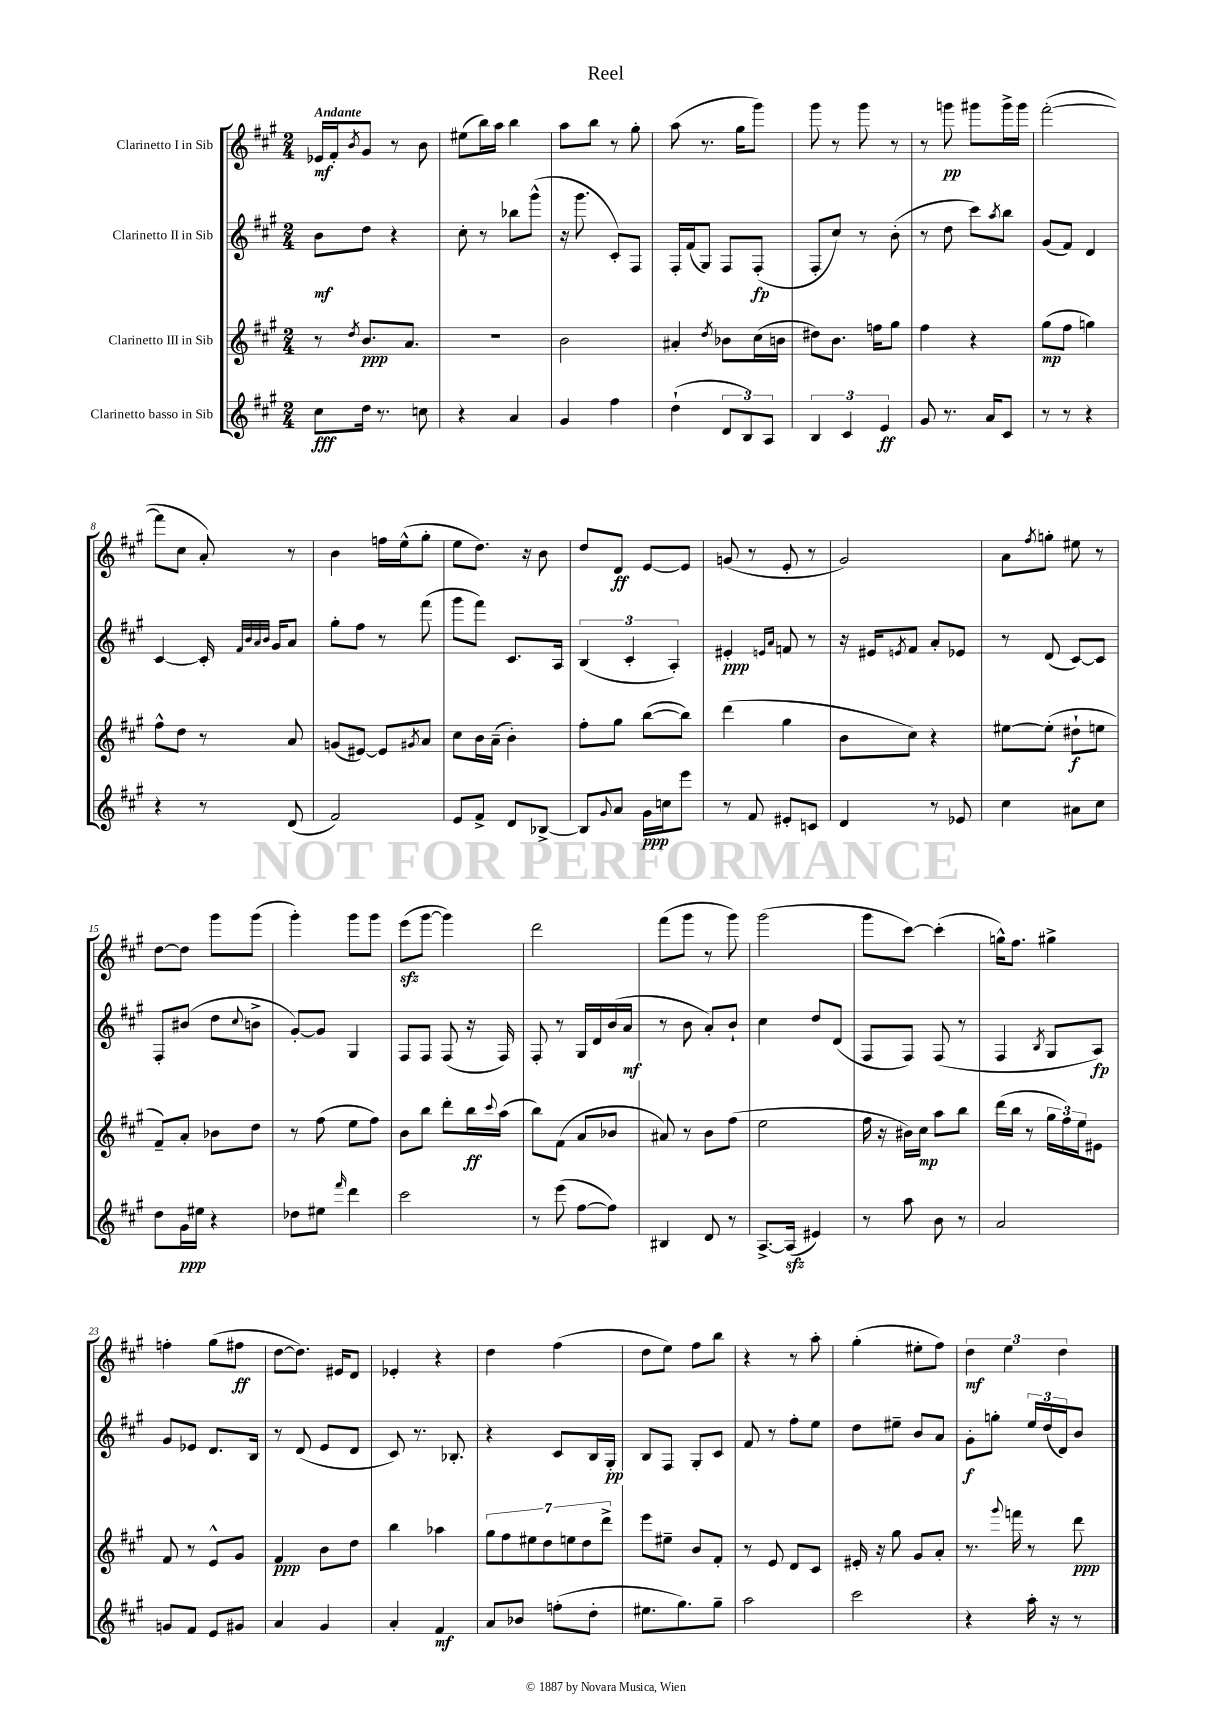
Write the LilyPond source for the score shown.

\header { title = "Reel" }
<<
\new StaffGroup <<
\new Staff = "s0" \with { instrumentName = "Clarinetto I in Sib" } {
    \clef treble \key a \major \numericTimeSignature \time 2/4 \tempo "Andante"
    ees'16\mf fis'16-. \acciaccatura { b'8 } gis'8 r8 b'8 |
    eis''8( b''16) a''16 b''4 |
    a''8 b''8 r8 gis''8-. |
    a''8( r8. gis''16 gis'''8) |
    gis'''8 r8 gis'''8 r8 |
    r8 g'''8\pp gis'''8 gis'''16-> gis'''16 |
    fis'''2~-.( |
    fis'''8 cis''8 a'8-.) r8 |
    b'4 f''16 e''16-^( gis''8-. |
    e''8 d''8.) r16 b'8 |
    d''8 d'8\ff e'8~ e'8 |
    g'8( r8 e'8-. r8 |
    gis'2) |
    a'8 \acciaccatura { fis''8 } g''8-. eis''8 r8 |
    d''8~ d''8 gis'''8 gis'''8( |
    gis'''4-.) gis'''8 gis'''8 |
    e'''8\sfz( gis'''8~ gis'''4) |
    d'''2 |
    fis'''8( gis'''8 r8 gis'''8) |
    gis'''2( |
    gis'''8 cis'''8~) cis'''4-.( |
    g''16-^) fis''8. gis''4-> |
    f''4-. gis''8( fis''8\ff |
    d''8~ d''8.) eis'16 d'8 |
    ees'4-. r4 |
    d''4 fis''4( |
    d''8 e''8) fis''8 b''8 |
    r4 r8 a''8-. |
    gis''4-.( eis''8-. fis''8) |
    \tuplet 3/2 { d''4\mf e''4 d''4 } \bar "|." |
}
\new Staff = "s1" \with { instrumentName = "Clarinetto II in Sib" } {
    \clef treble \key a \major \numericTimeSignature \time 2/4
    b'8\mf d''8 r4 |
    cis''8-. r8 bes''8 gis'''8-^( |
    r16 gis'''8. cis'8-.) fis8 |
    fis16-. fis'16( gis8) fis8 fis8-.\fp( |
    fis8-. cis''8) r8 b'8-.( |
    r8 d''8 cis'''8) \acciaccatura { a''8 } b''8 |
    gis'8( fis'8) d'4 |
    cis'4~ cis'16-. \grace { fis'32 b'32 a'32 b'32 } gis'16 a'8 |
    gis''8-. fis''8 r8 fis'''8( |
    gis'''8 fis'''8) cis'8. a16 |
    \tuplet 3/2 { b4( cis'4-. a4-.) } |
    eis'4-.\ppp \grace { e'16 a'16 } f'8 r8 |
    r16 eis'16 \acciaccatura { e'8 } fis'8 a'8-. ees'8 |
    r8 d'8( cis'8~) cis'8 |
    fis8-. bis'8( d''8 \appoggiatura { cis''8 } b'8-> |
    gis'8~-.) gis'8 gis4 |
    fis8 fis8 fis8( r16 fis16) |
    fis8-. r8 gis16 d'16 b'16( a'16\mf |
    r8 b'8 a'8-.) b'8-! |
    cis''4 d''8 d'8( |
    fis8 fis8) fis8( r8 |
    fis4 \acciaccatura { b8 } gis8 a8\fp) |
    gis'8 ees'8 d'8. b16 |
    r8 d'8( e'8 d'8 |
    cis'8) r8. bes8.-. |
    r4 cis'8 b16 gis16-.\pp |
    b8 fis8 gis8-. cis'8 |
    fis'8 r8 fis''8-. e''8 |
    d''8 eis''8-- b'8 a'8 |
    gis'8-.\f g''8-. \tuplet 3/2 { e''16 d''16( d'16) } b'8 \bar "|." |
}
\new Staff = "s2" \with { instrumentName = "Clarinetto III in Sib" } {
    \clef treble \key a \major \numericTimeSignature \time 2/4
    r8 \acciaccatura { d''8 } b'8.\ppp a'8. |
    R2 |
    b'2 |
    ais'4-. \acciaccatura { d''8 } bes'8 cis''16( b'16 |
    dis''8) b'8. f''16 gis''8 |
    fis''4 r4 |
    gis''8\mp( fis''8 g''4) |
    fis''8-^ d''8 r8 a'8 |
    g'8( eis'8~) eis'8 \acciaccatura { gis'8 } a'8 |
    cis''8 b'16 a'16--( b'4-.) |
    fis''8-. gis''8 b''8~( b''8) |
    d'''4( gis''4 |
    b'8 cis''8) r4 |
    eis''8~ eis''8-.( dis''8-!\f e''8 |
    fis'8--) a'8-. bes'8 d''8 |
    r8 fis''8( e''8 fis''8) |
    b'8 b''8 d'''8-. b''16\ff \appoggiatura { cis'''8 } a''16( |
    b''8) fis'8( a'8 bes'8 |
    ais'8) r8 b'8 fis''8( |
    e''2 |
    fis''16 r16 bis'16) cis''16\mp a''8 b''8 |
    d'''16( b''16 r8 \tuplet 3/2 { gis''16 fis''16) e''16 } eis'8 |
    fis'8 r8 e'8-^ gis'8 |
    fis'4\ppp b'8 d''8 |
    b''4 aes''4 |
    \tuplet 7/4 { gis''8 fis''8 eis''8 d''8 e''8 d''8 d'''8-> } |
    e'''8 eis''8-- b'8 fis'8-. |
    r8 e'8 d'8 cis'8 |
    eis'16-. r16 gis''8 gis'8 a'8-. |
    r8. \appoggiatura { gis'''8 } f'''16 r8 d'''8\ppp \bar "|." |
}
\new Staff = "s3" \with { instrumentName = "Clarinetto basso in Sib" } {
    \clef treble \key a \major \numericTimeSignature \time 2/4
    cis''8\fff d''16 r8. c''8 |
    r4 a'4 |
    gis'4 fis''4 |
    d''4-!( \tuplet 3/2 { d'8 b8) a8 } |
    \tuplet 3/2 { b4 cis'4 e'4\ff } |
    gis'8 r8. a'16 cis'8 |
    r8 r8 r4 |
    r4 r8 d'8( |
    fis'2) |
    e'8 fis'8-> d'8 bes8~-> |
    bes8 \appoggiatura { gis'8 } a'8 gis'16\ppp c''16 e'''8 |
    r8 fis'8 eis'8-. c'8 |
    d'4 r8 ees'8 |
    cis''4 ais'8 cis''8 |
    d''8 gis'16\ppp eis''16 r4 |
    des''8 eis''8 \grace { fis'''16 } d'''4 |
    cis'''2 |
    r8 e'''8( fis''8~ fis''8) |
    bis4 d'8 r8 |
    a8.~-> a16\sfz( eis'4) |
    r8 a''8 b'8 r8 |
    a'2 |
    g'8 fis'8 e'8 gis'8 |
    a'4 gis'4 |
    a'4-. fis'4\mf |
    a'8 bes'8 f''8-.( d''8-. |
    eis''8. gis''8.) gis''8-- |
    a''2 |
    cis'''2 |
    r4 a''16-. r16 r8 \bar "|." |
}
>>
>>
